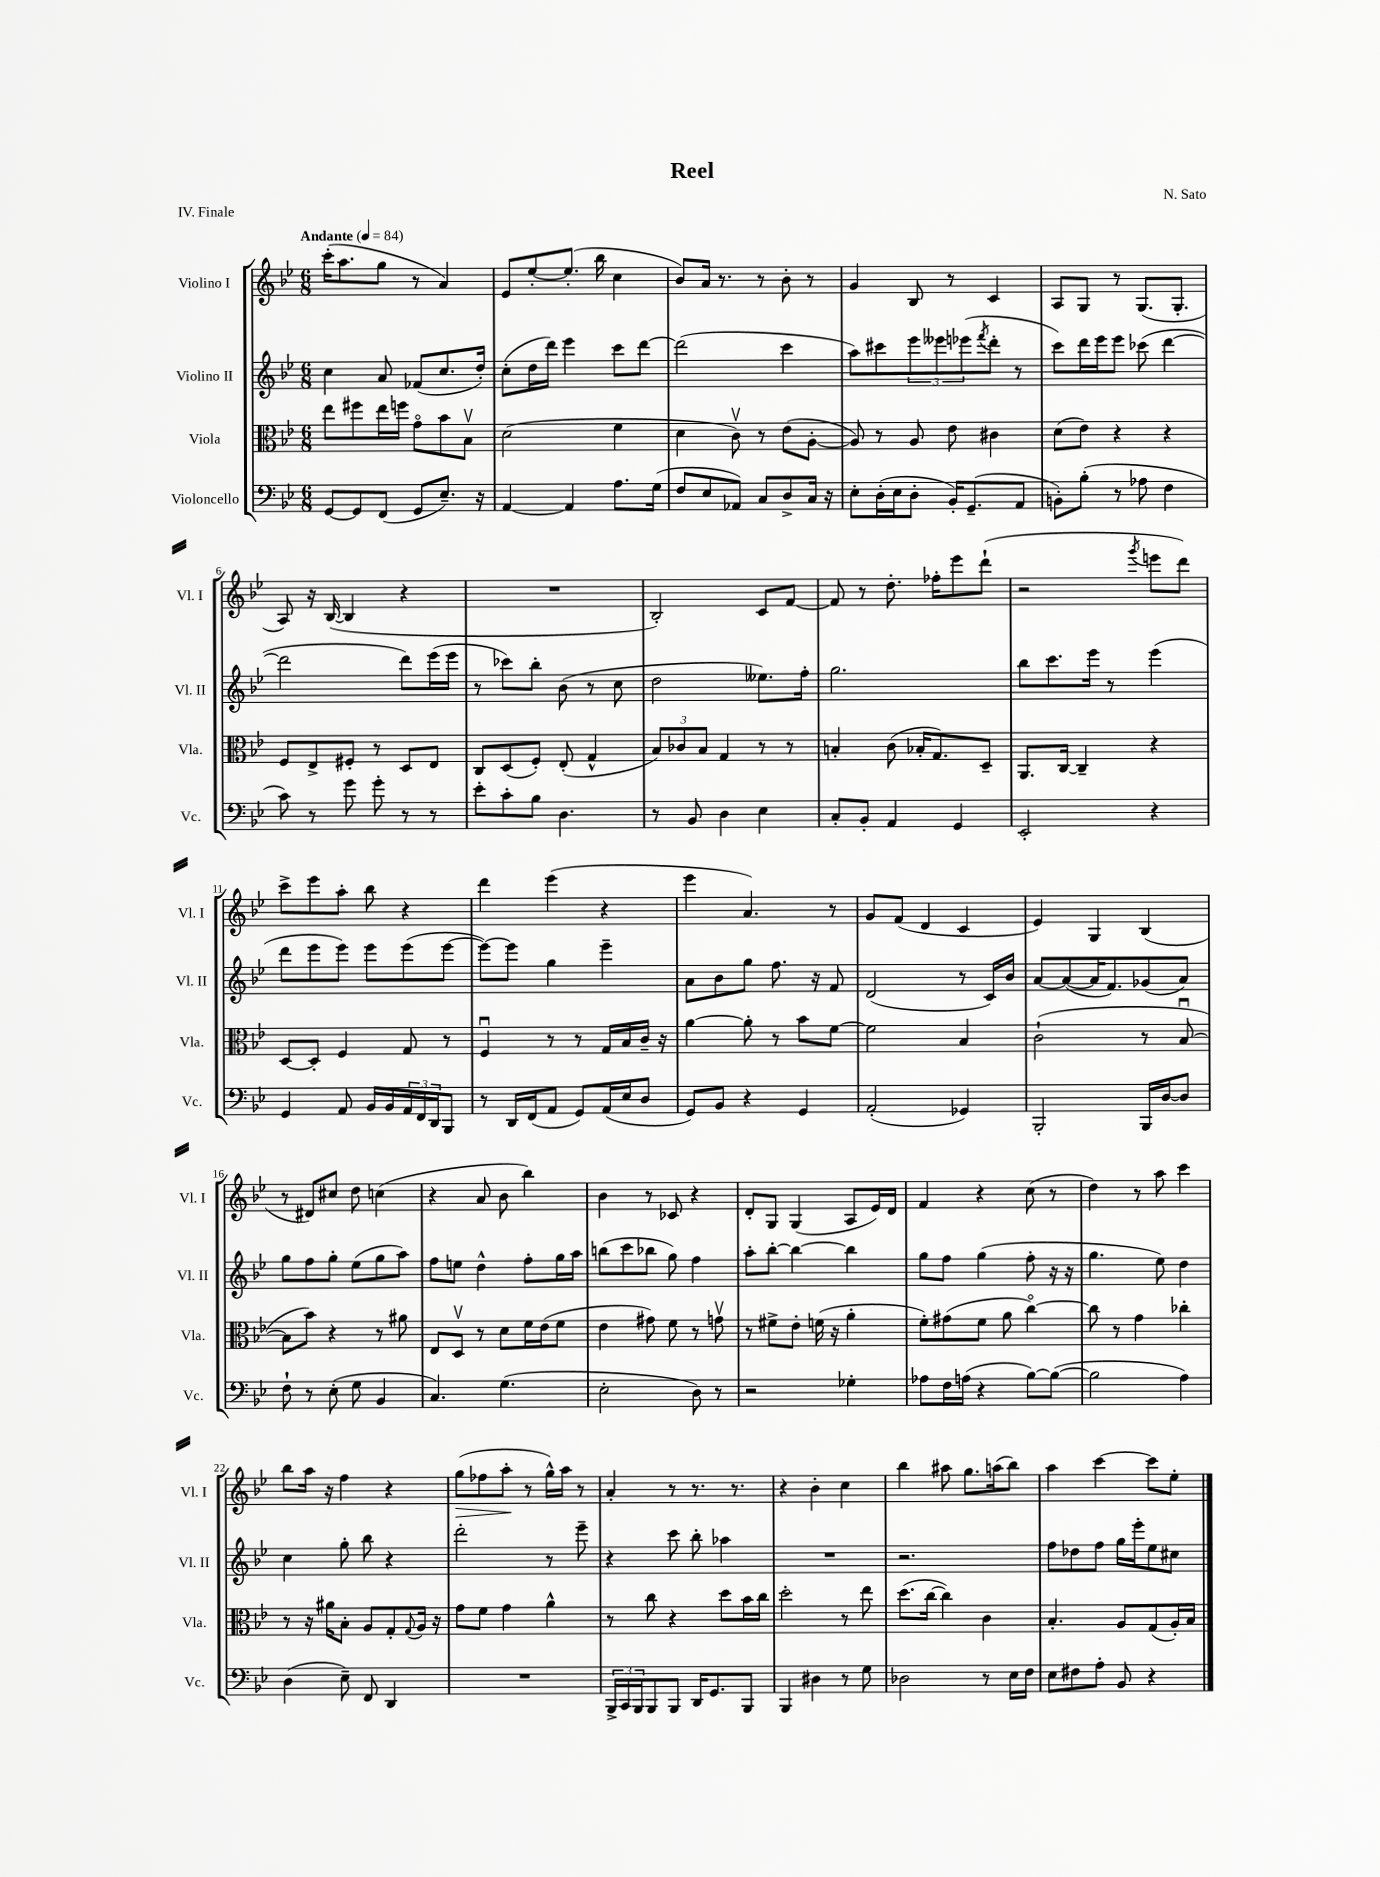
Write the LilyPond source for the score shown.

\header { title = "Reel" composer = "N. Sato" piece = "IV. Finale" }
<<
\new StaffGroup <<
\new Staff = "s0" \with { instrumentName = "Violino I" shortInstrumentName = "Vl. I" } {
    \clef treble \key bes \major \numericTimeSignature \time 6/8 \tempo "Andante" 4 = 84
    c'''16-.( a''8. g''8 r8 a'4) |
    ees'8 ees''8~-. ees''8.-.( bes''16 c''4 |
    bes'8) a'16 r8. r8 bes'8-. r8 |
    g'4 bes8 r8 c'4 |
    a8 g8 r8 g8.( g8.-. |
    a8) r16 bes16~( bes4 r4 |
    R2. |
    bes2-.) c'8 f'8~ |
    f'8 r8 d''8.-. fes''16-. ees'''8 d'''8-!( |
    r2 \acciaccatura { g'''8 } e'''8 d'''8) |
    c'''8-> ees'''8 a''8-. bes''8 r4 |
    d'''4 ees'''4( r4 |
    ees'''4 a'4.) r8 |
    g'8 f'8( d'4 c'4 |
    ees'4) g4 bes4( |
    r8 dis'8) cis''8 d''8 c''4( |
    r4 a'8 bes'8 bes''4) |
    bes'4 r8 ces'8 r4 |
    d'8-. g8 g4( a8 ees'16) d'16 |
    f'4 r4 c''8( r8 |
    d''4) r8 a''8 c'''4 |
    bes''8 a''16 r16 f''4 r4 |
    g''8\>( fes''8 a''8-.\! r8 g''16-^) a''16 r8 |
    a'4-. r8 r8. r8. |
    r4 bes'4-. c''4 |
    bes''4 ais''8 g''8. a''16( bes''8) |
    a''4 c'''4~ c'''8 ees''8-. \bar "|." |
}
\new Staff = "s1" \with { instrumentName = "Violino II" shortInstrumentName = "Vl. II" } {
    \clef treble \key bes \major \numericTimeSignature \time 6/8
    c''4 a'8 fes'8( c''8. d''16-.) |
    c''8-.( d''16 d'''16) ees'''4 c'''8 d'''8~ |
    d'''2( c'''4 |
    a''8) cis'''8 \tuplet 3/2 { ees'''8 eeses'''8 ees'''8( } \acciaccatura { f'''8 } d'''8-. r8 |
    c'''8) d'''16 ees'''16 ees'''8 ces'''8( d'''4~ |
    d'''2 d'''8) ees'''16( ees'''16 |
    r8 ces'''8) bes''8-. bes'8( r8 c''8 |
    d''2 eeses''8.) f''16-. |
    g''2. |
    bes''8 c'''8. ees'''16 r8 ees'''4( |
    d'''8 ees'''8 ees'''8) ees'''8 ees'''8( ees'''8~ |
    ees'''8~) ees'''8 g''4 ees'''4-- |
    a'8 bes'8 g''8 f''8. r16 f'8 |
    d'2( r8 c'16) bes'16 |
    a'8~ a'8~( a'16 f'8.) ges'8( a'8) |
    g''8 f''8 g''8-. ees''8( g''8 a''8) |
    f''8 e''8 d''4-^ f''8-. g''16 a''16 |
    b''8( c'''8 bes''8 g''8) f''4 |
    a''8-. bes''8~-. bes''4~ bes''4 |
    g''8 f''8 g''4( f''8-. r16 r16 |
    g''4. ees''8) d''4 |
    c''4 g''8-. bes''8 r4 |
    d'''2-. r8 ees'''8-- |
    r4 c'''8 bes''8-. aes''4 |
    R2. |
    r2. |
    f''8 des''8 f''8 g''16 ees'''16-. ees''8 cis''8 \bar "|." |
}
\new Staff = "s2" \with { instrumentName = "Viola" shortInstrumentName = "Vla." } {
    \clef alto \key bes \major \numericTimeSignature \time 6/8
    ees''8 fis''8 ees''16 f''16 g'8\flageolet bes'8 bes8\upbow |
    d'2( f'4 |
    d'4 c'8\upbow) r8 ees'8( a8~-. |
    a8) r8 a8 ees'8 cis'4 |
    d'8( ees'8) r4 r4 |
    f8 ees8-> fis8-. r8 d8 ees8 |
    c8 d8( f8-.) ees8-.( g4-^ |
    \tuplet 3/2 { bes8) ces'8 bes8 } g4 r8 r8 |
    b4-. c'8( bes16-. g8.) d8-- |
    a,8. c16~ c4-- r4 |
    d8~ d8-. f4 g8 r8 |
    f4\downbow r8 r8 g16 bes16 c'16-- r16 |
    a'4~ a'8-. r8 bes'8 f'8~ |
    f'2 bes4 |
    c'2-!( r8 bes8~\downbow |
    bes8 bes'8) r4 r8 ais'8 |
    ees8 d8\upbow r8 d'8 f'16 ees'16( f'8 |
    ees'4 gis'8) f'8 r8 g'8\upbow |
    r8 fis'8-> ees'8-. f'16( r16 a'4-. |
    f'8-.) gis'8( f'8 a'8 c''4~\flageolet) |
    c''8 r8 g'4 ces''4-. |
    r8 r16 ais'16 bes8-. a8 g8-. \appoggiatura { g8 } a16 r16 |
    g'8 f'8 g'4 a'4-^ |
    r8 c''8 r4 d''8 bes'16 c''16 |
    d''2-. r8 ees''8 |
    d''8.( c''16~ c''4) c'4 |
    bes4.-. a8 g8( a16-.) bes16 \bar "|." |
}
\new Staff = "s3" \with { instrumentName = "Violoncello" shortInstrumentName = "Vc." } {
    \clef bass \key bes \major \numericTimeSignature \time 6/8
    g,8~ g,8 f,8( g,8 ees8.--) r16 |
    a,4~ a,4 a8. g16( |
    f8 ees8 aes,8) c8 d8-> c16 r16 |
    ees8-. d16-.( ees16 d8-. bes,16-.) g,8.--( a,8 |
    b,8-.) bes8-.( r8 aes8 f4 |
    c'8) r8 g'8 g'8-. r8 r8 |
    ees'8-. c'8-. bes8 d4. |
    r8 bes,8 d4 ees4 |
    c8-. bes,8-. a,4 g,4 |
    ees,2-. r4 |
    g,4 a,8 bes,16 bes,16 \tuplet 3/2 { a,16 f,16 d,16 } bes,,8 |
    r8 d,16 f,16( a,8 g,8) a,16( ees16 d8 |
    g,8) bes,8 r4 g,4 |
    a,2-.( ges,4) |
    bes,,2-. bes,,16 d16~ d8 |
    f8-! r8 ees8-.( g8 bes,4 |
    c4.) g4.( |
    ees2-. d8) r8 |
    r2 ges4-. |
    aes8 f16 a16( r4 bes8~) bes8~( |
    bes2 a4) |
    d4( ees8--) f,8 d,4 |
    R2. |
    \tuplet 3/2 { bes,,16-> c,16 bes,,16 } bes,,8 bes,,8 d,16 g,8. bes,,8 |
    bes,,4 dis4 r8 g8 |
    des2 r8 ees16 f16 |
    ees8 fis8 a8-. bes,8 r4 \bar "|." |
}
>>
>>
